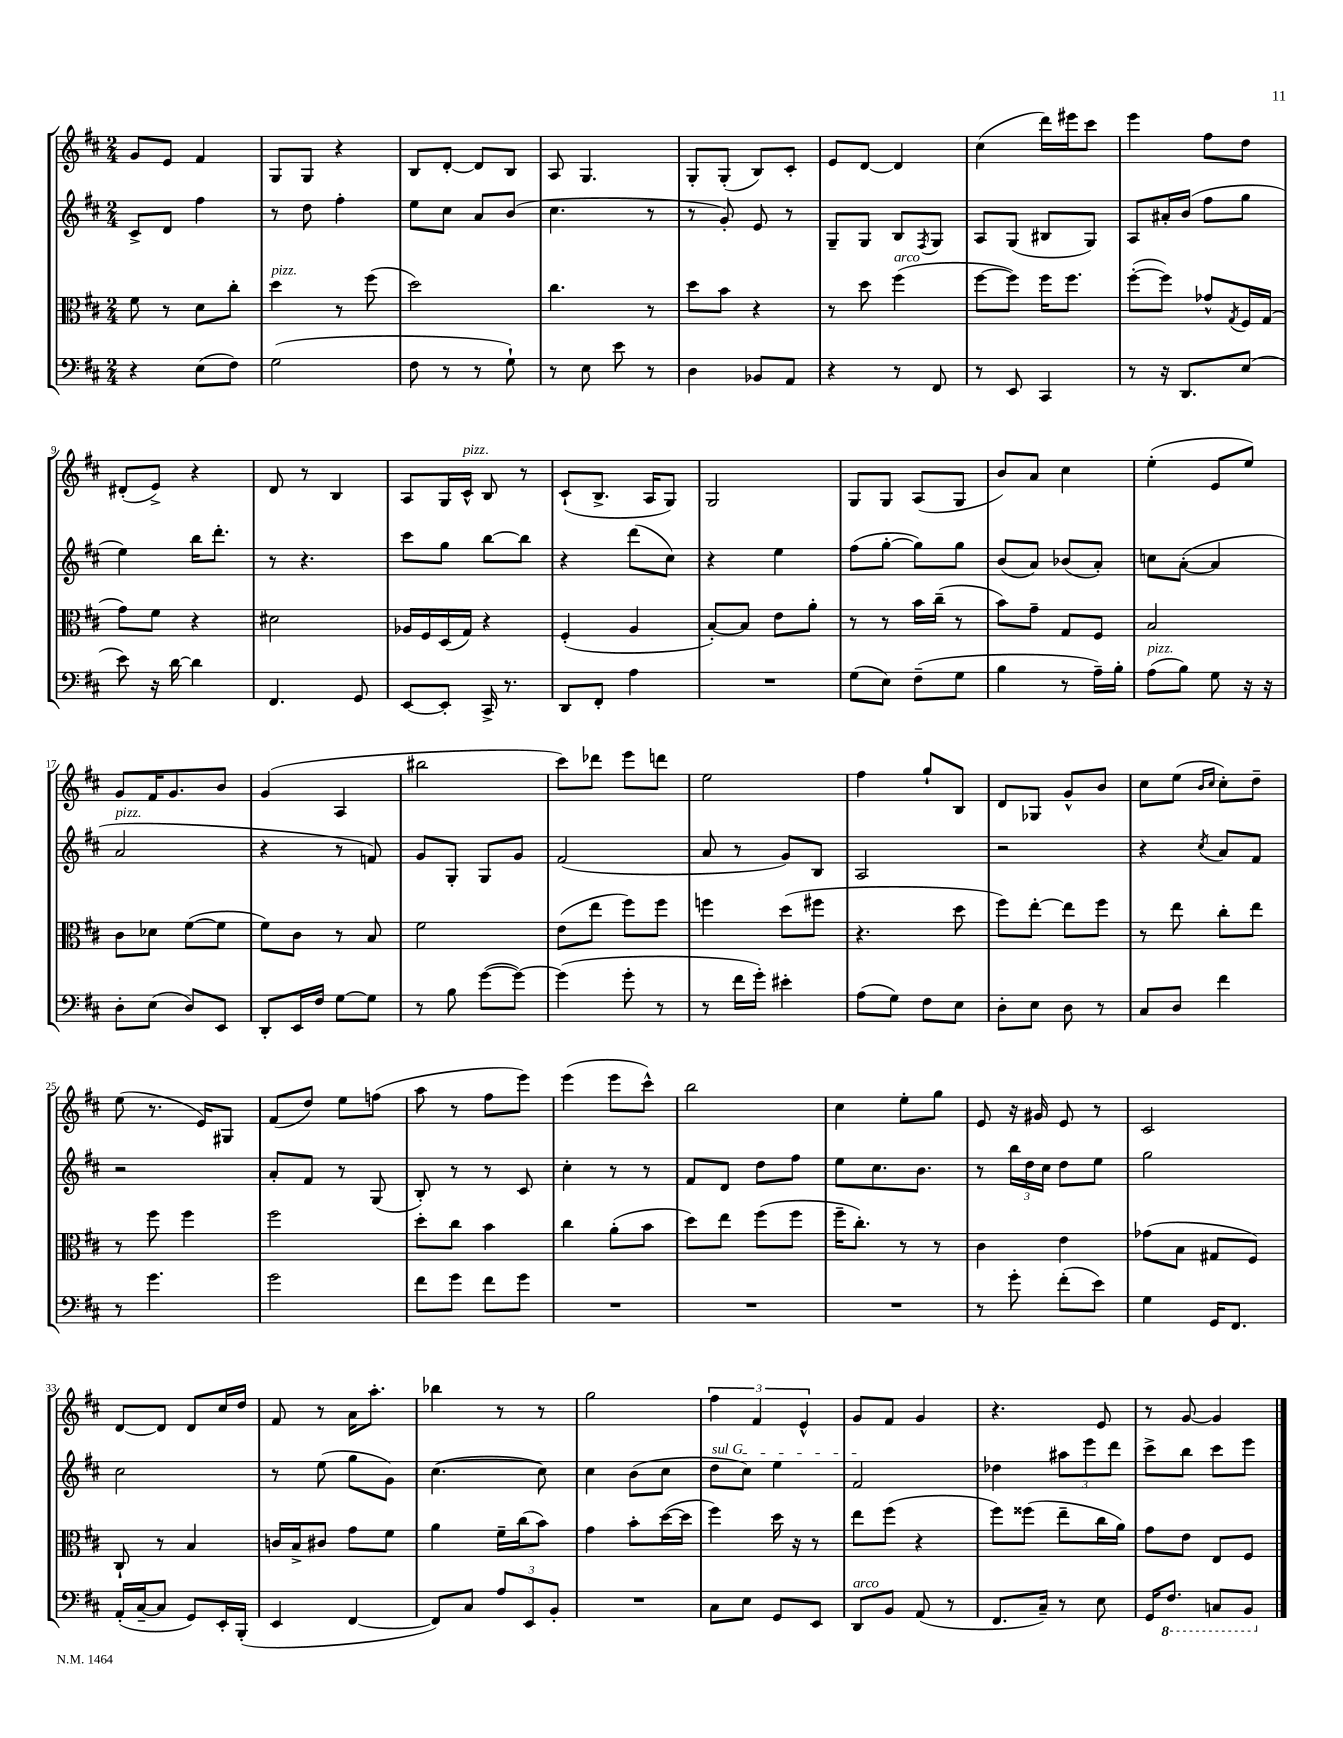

**kern	**kern	**kern	**kern
*part4	*part3	*part2	*part1
*staff4	*staff3	*staff2	*staff1
*clefF4	*clefC3	*clefG2	*clefG2
*k[f#c#]	*k[f#c#]	*k[f#c#]	*k[f#c#]
*M2/4	*M2/4	*M2/4	*M2/4
=1	=1	=1	=1
4r	8f#\	8c#^/L	8g/L
.	8r	8d/J	8e/J
(8E\L	8d\L	4ff#\	4f#/
8F#\J)	8cc#'\J	.	.
=2	=2	=2	=2
!	!LO:TX:a:i:t=pizz.	!	!
(2G\	4dd\	8r	8G/L
.	.	8dd\	8G/J
.	8r	4ff#'\	4r
.	(8ff#\	.	.
=3	=3	=3	=3
8F#\	2dd\)	8ee\L	8B/L
8r	.	8cc#\J	[8d'/J
8r	.	8a/L	8d/L]
8G`\)	.	(8b/J	8B/J
=4	=4	=4	=4
8r	4.cc#\	4.cc#\	8A/
8E\	.	.	4.G/
8e\	.	.	.
8r	8r	8r	.
=5	=5	=5	=5
4D\	8dd\L	8r	8G'/L
.	8b\J	8g'/)	(8G'/J
8BB-X/L	4r	8e/	8B/L)
8AA/J	.	8r	8c#'/J
=6	=6	=6	=6
4r	8r	8G~/L	8e/L
.	8dd\	8G/J	[8d/J
!	!LO:TX:a:i:t=arco	!	!
8r	(4ff#\	8B/L	4d/]
.	.	8qF#/	.
8FF#/	.	8G/J	.
=7	=7	=7	=7
8r	[8ff#\L	8A/L	(4cc#\
8EE/	8ff#\J])	(8G/J	.
4CC#/	16ff#\KL	8B#X/L	16ddd\LL)
.	8.ff#\J	.	16eee#X\J
.	.	8G/J)	8ccc#\J
=8	=8	=8	=8
8r	([8ff#'\L	8A/L	4eee\
16r	8ff#\J])	16a#X'/L	.
8.DD/L	.	(16b/JJ	.
.	8g-X^^/L	8ff#\L	8ff#\L
.	8qG/	.	.
(8E/J	16F#/L	8gg\J	8dd\J
.	(16G/JJ	.	.
!!LO:LB:g=z
=9	=9	=9	=9
8e\)	8g\L)	4ee\)	(8d#X'/L
16r	8f#\J	.	8e^/J)
[16d\	.	.	.
4d\]	4r	16bb\KL	4r
.	.	8.ddd'\J	.
=10	=10	=10	=10
4.FF#/	2d#X\	8r	8d/
.	.	4.r	8r
.	.	.	4B/
8GG/	.	.	.
=11	=11	=11	=11
[8EE/L	16A-X/LL	8ccc#\L	8A/L
.	16F#/	.	.
8EE'/J]	(16D/	8gg\J	16G/L
!	!	!	!LO:TX:a:i:t=pizz.
.	16G/JJ)	.	16c#^^/JJ
16CC#^/	4r	[8bb\L	8B/
8.r	.	.	.
.	.	8bb\J]	8r
=12	=12	=12	=12
8DD/L	(4F#'/	4r	(8c#`/L
8FF#'/J	.	.	8.B^/J
4A\	4A/	(8ddd\L	.
.	.	.	16A/KL
.	.	8cc#\J)	8G/J)
=13	=13	=13	=13
2r	[8B'/L)	4r	2G/
.	8B/J]	.	.
.	8e\L	4ee\	.
.	8a'\J	.	.
=14	=14	=14	=14
(8G\L	8r	(8ff#\L	8G/L
8E\J)	8r	[8gg'\J	8G/J
(8F#~\L	16b\LL	8gg\L])	(8A/L
.	(16cc#~\JJ	.	.
8G\J	8r	8gg\J	8G/J
=15	=15	=15	=15
4B\	8b\L)	(8b/L	8b/L)
.	8g~\J	8a/J)	8a/J
8r	8G/L	(8b-X/L	4cc#\
16A~\LL)	8F#/J	8a'/J)	.
16B'\JJ	.	.	.
=16	=16	=16	=16
!LO:TX:a:i:t=pizz.	!	!	!
(8A\L	2B/	8ccn\L	(4ee'\
8B\J)	.	([8a'\J	.
8G\	.	4a/]	8e/L
16r	.	.	8ee/J)
16r	.	.	.
!!LO:LB:g=z
=17	=17	=17	=17
!	!	!LO:TX:a:i:t=pizz.	!
8D'\L	8c#\L	2a/	8g/L
(8E\J	8d-X\J	.	16f#/K
.	.	.	8.g/
8D/L)	([8f#\L	.	.
8EE/J	8f#\J]	.	8b/J
=18	=18	=18	=18
8DD'/L	8f#\L)	4r	(4g/
16EE/L	8c#\J	.	.
16F#/JJ	.	.	.
[8G\L	8r	8r	4A/
8G\J]	8B/	8fn/)	.
=19	=19	=19	=19
8r	2f#\	8g/L	2bb#X\
8B\	.	8G'/J	.
([8g\L	.	8G/L	.
8g\J_)	.	8g/J	.
=20	=20	=20	=20
(4g\]	(8e\L	(2f#/	8ccc#\L)
.	8ee\J	.	8ddd-X\J
8g'\	8ff#\L)	.	8eee\L
8r	8ff#\J	.	8dddn\J
=21	=21	=21	=21
8r	4ffn\	8a/	2ee\
16f#\LL	.	8r	.
16g'\JJ)	.	.	.
4e#X'\	(8dd\L	8g/L)	.
.	8ff#X\J	8B/J	.
=22	=22	=22	=22
(8A\L	4.r	2A/	4ff#\
8G\J)	.	.	.
8F#\L	.	.	8gg`/L
8E\J	8dd\	.	8B/J
=23	=23	=23	=23
8D'\L	8ff#\L)	2r	8d/L
8E\J	[8ee'\J	.	8G-X/J
8D\	8ee\L]	.	8g^^/L
8r	8ff#\J	.	8b/J
=24	=24	=24	=24
8C#/L	8r	4r	8cc#\L
8D/J	8ee\	.	(8ee\J
.	.	.	16qqb/LL
.	.	8qcc#/	16qqcc#/JJ
4f#\	8cc#'\L	8a/L	8cc#'\L)
.	8ee\J	8f#/J	8dd~\J
!!LO:LB:g=z
=25	=25	=25	=25
8r	8r	2r	(8ee\
4.g\	8ff#\	.	8.r
.	4ff#\	.	.
.	.	.	16e/KL)
.	.	.	8G#X/J
=26	=26	=26	=26
2g\	2ff#\	8a'/L	(8f#/L
.	.	8f#/J	8dd/J)
.	.	8r	8ee\L
.	.	(8G/	(8ffn\J
=27	=27	=27	=27
8f#\L	8dd'\L	8B'/)	8aa\
8g\J	8cc#\J	8r	8r
8f#\L	4b\	8r	8ff#\L
8g\J	.	8c#/	8eee\J)
=28	=28	=28	=28
2r	4cc#\	4cc#'\	(4eee\
.	(8a'\L	8r	8eee\L
.	8b\J	8r	8ccc#^^\J)
=29	=29	=29	=29
2r	8dd\L)	8f#/L	2bb\
.	8ee\J	8d/J	.
.	(8ff#\L	8dd\L	.
.	8ff#\J	8ff#\J	.
=30	=30	=30	=30
2r	16ff#~\KL	8ee\L	4cc#\
.	8.cc#'\J)	.	.
.	.	8.cc#\	.
.	8r	.	8ee'\L
.	.	8.b\J	.
.	8r	.	8gg\J
=31	=31	=31	=31
8r	4c#\	8r	8e/
8g'\	.	24bb\LL	16r
.	.	24dd\	.
.	.	.	16g#X/
.	.	24cc#\JJ	.
(8f#'\L	4e\	8dd\L	8e/
8e\J)	.	8ee\J	8r
=32	=32	=32	=32
4G\	(8g-X\L	2gg\	2c#/
.	8B\J	.	.
16GG/KL	8G#X/L	.	.
8.FF#/J	.	.	.
.	8F#/J)	.	.
!!LO:LB:g=z
=33	=33	=33	=33
(16AA'/LL	8C#`/	2cc#\	[8d/L
[16C#~/J	.	.	.
8C#/J]	8r	.	8d/J]
8GG/L)	4B/	.	8d/L
16EE'/L	.	.	16cc#/L
(16BBB'/JJ	.	.	16dd/JJ
=34	=34	=34	=34
4EE/	16cn/LL	8r	8f#/
.	16B^/J	.	.
.	8c#X/J	(8ee\	8r
[4FF#/	8g\L	8gg\L	16a\KL
.	.	.	8.aa'\J
.	8f#\J	8g\J)	.
=35	=35	=35	=35
8FF#/L])	4a\	([4.cc#\	4bb-X\
8C#/J	.	.	.
12A/L	16f#~\LL	.	8r
.	(16cc#\J	.	.
12EE/	.	.	.
.	8b\J)	8cc#\])	8r
12BB'/J	.	.	.
=36	=36	=36	=36
2r	4g\	4cc#\	2gg\
.	8b'\L	(8b\L	.
.	([16dd\L	8cc#\J	.
.	16dd\JJ]	.	.
=37	=37	=37	=37
!	!	!LO:TX:a:i:t=sul G	!
8C#\L	4ff#\)	8dd\L	6ff#\
8E\J	.	8cc#\J)	.
.	.	.	6f#/
8GG/L	16dd\	4ee\	.
.	16r	.	.
.	.	.	6e^^/
8EE/J	8r	.	.
=38	=38	=38	=38
!LO:TX:a:i:t=arco	!	!	!
8DD/L	8ee\L	2f#/	8g/L
8BB/J	(8ff#\J	.	8f#/J
(8AA/	4r	.	4g/
8r	.	.	.
=39	=39	=39	=39
8.FF#/L	8ff#\L)	4dd-X\	4.r
.	(8ff##X\J	.	.
16C#~/Jk)	.	.	.
8r	8ee~\L	12aa#X\L	.
.	.	12eee\	.
8E\	16cc#\L	.	8e/
.	.	12ddd\J	.
.	16a\JJ)	.	.
=40	=40	=40	=40
16GG/KL	8g\L	8ccc#^\L	8r
*8ba	*	*	*
8.FF#/J	.	.	.
.	8e\J	8bb\J	[8g/
8CCn/L	8E/L	8ccc#\L	4g/]
8BBB/J	8F#/J	8eee\J	.
*X8ba	*	*	*
==	==	==	==
*-	*-	*-	*-
